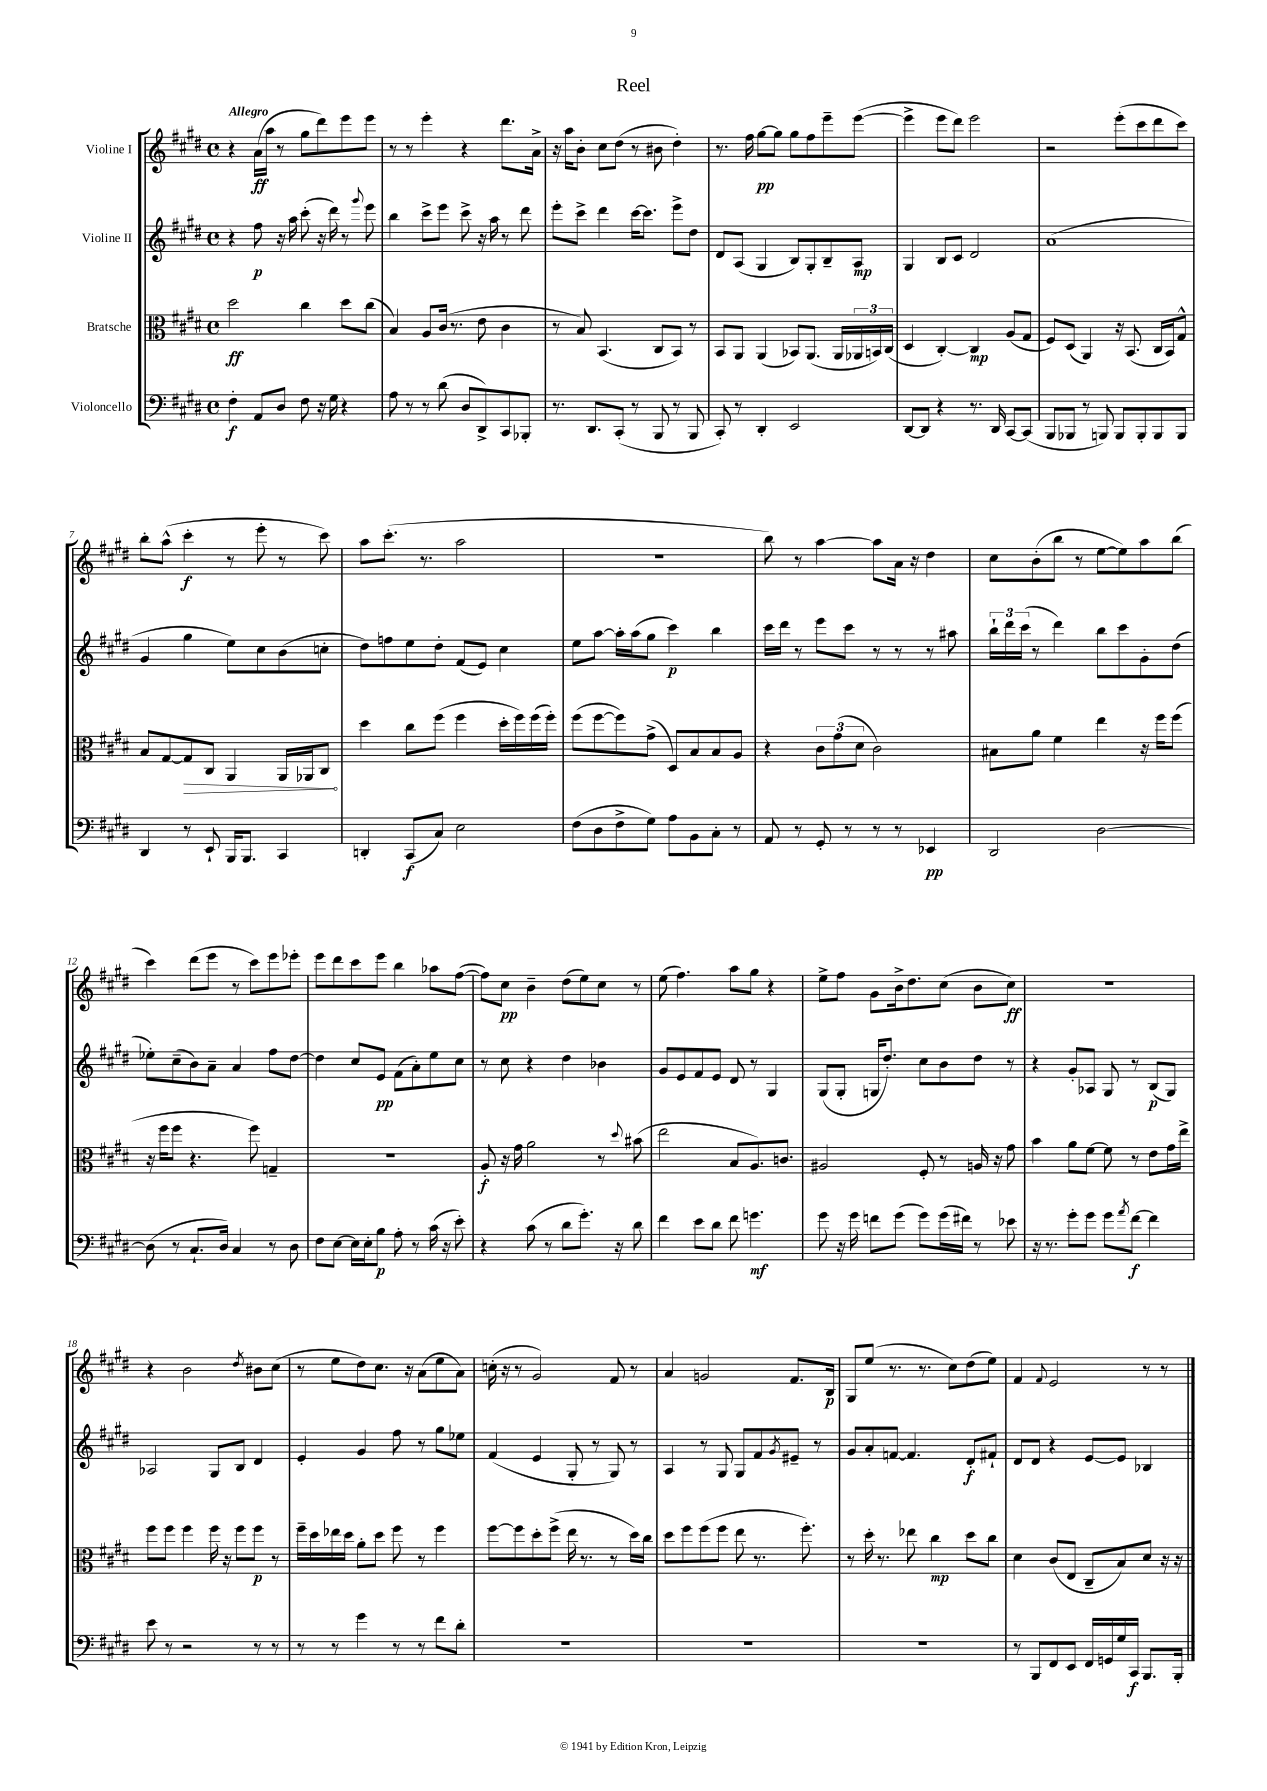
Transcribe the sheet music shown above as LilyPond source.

\header { title = "Reel" }
<<
\new StaffGroup <<
\new Staff = "s0" \with { instrumentName = "Violine I" } {
    \clef treble \key e \major \defaultTimeSignature \time 4/4 \tempo "Allegro"
    r4 a'16\ff( a''16 r8 gis''8 dis'''8) e'''8 e'''8 |
    r8 r8 e'''4-. r4 dis'''8. a'16-> |
    r16 a''16 b'8-. cis''8 dis''8( r8 bis'8 dis''4-.) |
    r8. fis''16 gis''8~\pp gis''8 gis''8 fis''8 e'''8-- e'''8~( |
    e'''4-> e'''8 dis'''8) e'''2 |
    r2 e'''8-.( cis'''8 dis'''8 cis'''8) |
    b''8-. a''8-^( cis'''4-.\f r8 e'''8-. r8 cis'''8) |
    a''8 cis'''8.-.( r8. a''2 |
    R1 |
    b''8) r8 a''4~ a''8 a'16 r16 dis''4 |
    cis''8 b'8-.( b''8 r8 e''8~ e''8) a''8 b''8( |
    cis'''4) dis'''8( e'''8 r8 cis'''8) e'''8 ees'''8-. |
    e'''8 dis'''8 cis'''8 e'''8 b''4 aes''8 fis''8~( |
    fis''8) cis''8\pp b'4-- dis''8( e''8) cis''8 r8 |
    e''8( fis''4.) a''8 gis''8 r4 |
    e''8-> fis''8 gis'8 b'16-> dis''8. cis''8( b'8 cis''8\ff) |
    R1 |
    r4 b'2 \acciaccatura { dis''8 } bis'8 cis''8( |
    r8 e''8 dis''8) cis''8. r16 a'8( e''8 a'8) |
    c''16-.( r16 r8 gis'2) fis'8 r8 |
    a'4 g'2 fis'8. b16\p |
    gis8 e''8( r8. r8. cis''8) dis''8( e''8) |
    fis'4 \appoggiatura { fis'8 } e'2 r8 r8 \bar "|." |
}
\new Staff = "s1" \with { instrumentName = "Violine II" } {
    \clef treble \key e \major \defaultTimeSignature \time 4/4
    r4 fis''8\p r16 a''16 cis'''8-.( r16 dis'''16) r8 \appoggiatura { gis'''8 } e'''8 |
    b''4 cis'''8-> e'''8 cis'''8-> r16 a''16 r8 dis'''8 |
    e'''8-. cis'''8-> dis'''4 cis'''16~ cis'''8. e'''8-> dis''8 |
    dis'8 a8( gis4 b8) gis8-. b8-- a8\mp |
    gis4 b8 cis'8 dis'2 |
    a'1( |
    gis'4 gis''4 e''8) cis''8 b'8( c''8-. |
    dis''8) f''8 e''8 dis''8-. fis'8( e'8) cis''4 |
    e''8 a''8~ a''16-. a''16( gis''8 cis'''4\p) b''4 |
    cis'''16 dis'''16 r8 e'''8 cis'''8 r8 r8 r8 ais''8 |
    \tuplet 3/2 { b''16-! dis'''16 cis'''16( } r8 dis'''4) b''8 cis'''8 gis'8-. dis''8( |
    ees''8-.) cis''8--( b'8) a'8-- a'4 fis''8 dis''8~ |
    dis''4 cis''8 e'8\pp fis'8( a'8-.) e''8 cis''8 |
    r8 cis''8 r4 dis''4 bes'4 |
    gis'8 e'8 fis'8 e'8 dis'8 r8 gis4 |
    gis8( gis8-. g16 dis''8.-.) cis''8 b'8 dis''8 r8 |
    r4 gis'8-. aes8 gis8 r8 b8\p( gis8) |
    aes2 gis8 b8 dis'4 |
    e'4-. gis'4 fis''8 r8 gis''8 ees''8 |
    fis'4( e'4 gis8-. r8 gis8) r8 |
    a4 r8 gis8 gis8 fis'8 \acciaccatura { gis'8 } eis'8-- r8 |
    gis'8 a'8-. f'8~ f'4. dis'8-.\f fis'8-! |
    dis'8 dis'8 r4 e'8~ e'8 bes4 \bar "|." |
}
\new Staff = "s2" \with { instrumentName = "Bratsche" } {
    \clef alto \key e \major \defaultTimeSignature \time 4/4
    dis''2\ff cis''4 dis''8 cis''8( |
    b4) a8 cis'16( r8. e'8 cis'4 |
    r8 b8) b,4.( cis8 b,8) r8 |
    b,8 a,8 a,4( bes,8) a,8.( a,16 \tuplet 3/2 { aes,16 b,16) cis16( } |
    dis4 cis4~-.) cis4\mp a8( gis8 |
    fis8) dis8( a,4) r16 b,8.( cis16 b,16) gis8-^ |
    b8 gis8~ \once \override Hairpin.circled-tip = ##t gis8\> cis8 a,4 a,16 aes,16 cis8\! |
    dis''4 cis''8 fis''8( fis''4 dis''16-. fis''16) fis''16( fis''16-.) |
    fis''8( fis''8~ fis''8) gis'8->( dis8) b8 b8 a8 |
    r4 \tuplet 3/2 { cis'8 gis'8( dis'8 } cis'2) |
    bis8 a'8 fis'4 e''4 r16 fis''16 fis''8( |
    r16 fis''16 fis''8 r4. fis''8) g4-- |
    r1 |
    a8-.\f r16 gis'16 a'2 r8 \appoggiatura { dis''8 } bis'8( |
    e''2 b8 a8.) c'8. |
    ais2 fis8-. r8 a16 r16 gis'8 |
    b'4 a'8 fis'8~ fis'8 r8 e'8 gis'16 e''16-> |
    fis''8 fis''8 fis''4 fis''16 r16 fis''8 fis''8\p r8 |
    fis''16-- dis''16 ees''16 dis''16 a'8-. dis''8 fis''8 r8 fis''4 |
    fis''8~ fis''8 dis''8-. fis''8->( e''16 r8. r8 dis''16) cis''16 |
    dis''8 fis''8 fis''8( fis''8 e''8 r8. fis''8.-.) |
    r8 dis''16-. r8. ees''8 cis''4\mp dis''8 cis''8 |
    dis'4 cis'8( e8 cis8-- b8) dis'8 r16 r16 \bar "|." |
}
\new Staff = "s3" \with { instrumentName = "Violoncello" } {
    \clef bass \key e \major \defaultTimeSignature \time 4/4
    fis4-.\f a,8 dis8 fis8 r16 gis16 r4 |
    a8 r8 r8 dis'8( dis8 dis,8->) cis,8 bes,,8-. |
    r8. dis,8. cis,8-.( r8 b,,8 r8 b,,8 |
    cis,8-.) r8 dis,4-. e,2 |
    dis,8~ dis,8 r4 r8. dis,16 cis,8~ cis,8( |
    b,,8 bes,,8 r8 b,,8) b,,8 b,,8-. b,,8 b,,8 |
    dis,4 r8 e,8-! b,,16 b,,8. cis,4 |
    d,4-. cis,8\f( cis8) e2 |
    fis8( dis8 fis8-> gis8) a8 b,8 cis8-. r8 |
    a,8 r8 gis,8-. r8 r8 r8 ees,4\pp |
    dis,2 dis2~ |
    dis8( r8 cis8.-! dis16) cis4 r8 dis8 |
    fis8 e8~ e16 e16-. b8\p a8-. r8 cis'16( r16 e'8-.) |
    r4 cis'8( r8 dis'8 gis'8.-.) r16 dis'8 |
    fis'4 e'8 dis'8 fis'8 g'4.\mf |
    gis'8 r16 gis'16 f'8 gis'8( gis'8) gis'16( fis'16) r8 ees'8 |
    r16 r8. gis'8-. gis'8 gis'8 \acciaccatura { a'8 } fis'8~\f fis'4 |
    e'8 r8 r2 r8 r8 |
    r8 r8 gis'4 r8 r8 fis'8 dis'8-. |
    R1 |
    R1 |
    R1 |
    r8 b,,8 fis,8 e,8 fis,16 g,16 gis16 cis,16\f b,,8. b,,16-. \bar "|." |
}
>>
>>
